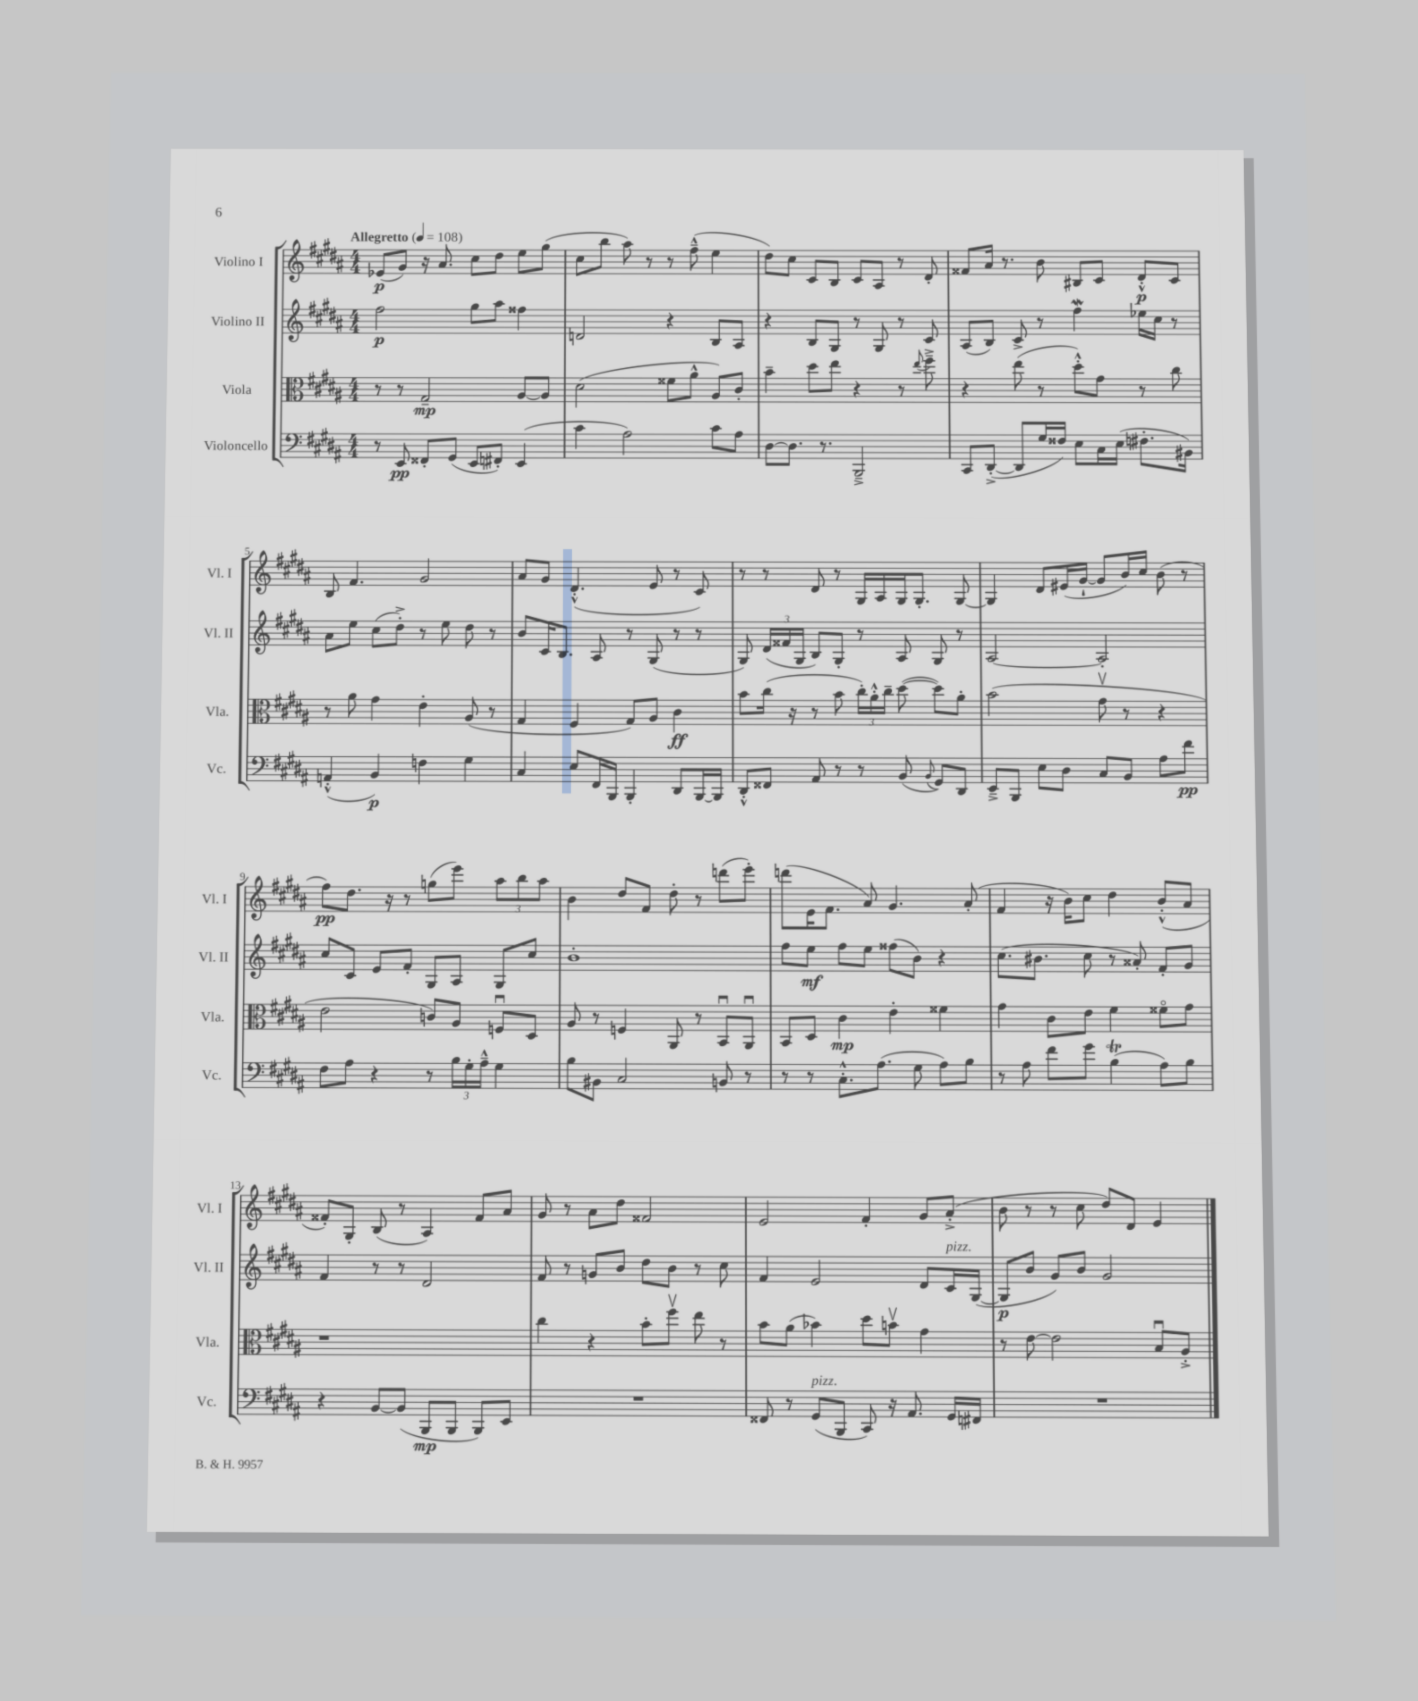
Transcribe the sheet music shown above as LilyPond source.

<<
\new StaffGroup <<
\new Staff = "s0" \with { instrumentName = "Violino I" shortInstrumentName = "Vl. I" } {
    \clef treble \key b \major \numericTimeSignature \time 4/4 \tempo "Allegretto" 4 = 108
    \autoBeamOff ees'8[\p( gis'8]) r16 ais'8. cis''8[ dis''8] e''8[ gis''8]( |
    cis''8[ b''8] ais''8) r8 r8 fis''8---^( e''4 |
    dis''8[) cis''8] cis'8[ b8] cis'8[ ais8] r8 dis'8-. |
    fisis'8[ ais'16] r8. b'8 bis8[ cis'8] dis'8[-.-^\p cis'8] |
    b8 fis'4. gis'2 |
    ais'8[ gis'8] dis'4.-.-^( e'8 r8 cis'8) |
    r8 r8 dis'8 r8 gis16[ ais16 gis16 gis8.]-. gis8~ |
    gis4 dis'8[ eis'16( gis'16]~-! gis'8[ b'16) cis''16] b'8( r8 |
    fis''8[\pp) dis''8.] r16 r8 g''8[( e'''8]) \tuplet 3/2 { ais''8[ b''8 ais''8] } |
    b'4 dis''8[ fis'8] dis''8-. r8 d'''8[( e'''8]-.) |
    d'''8[( e'16 fis'8.] ais'8) gis'4. ais'8-.( |
    fis'4 r16 b'16[) cis''8] dis''4 b'8[-.-^( ais'8] |
    fisis'8[-.) gis8]-. b8( r8 ais4) fisis'8[ ais'8] |
    gis'8 r8 ais'8[ dis''8] fisis'2 |
    e'2 fis'4-. gis'8[ ais'8]-.->( |
    b'8 r8 r8 cis''8 dis''8[) dis'8] e'4 \bar "|." |
}
\new Staff = "s1" \with { instrumentName = "Violino II" shortInstrumentName = "Vl. II" } {
    \clef treble \key b \major \numericTimeSignature \time 4/4
    \autoBeamOff fis''2\p gis''8[ ais''8] fisis''4 |
    d'2 r4 b8[ ais8] |
    r4 b8[ gis8] r8 gis8 r8 cis'8 |
    ais8[( b8]) cis'8-> r8 fis''4\mordent ees''16[ cis''16] r8 |
    ais'8[ e''8] cis''8[( dis''8]-.->) r8 e''8 dis''8 r8 |
    b'8[ cis'16 b8.] ais8 r8 gis8( r8 r8 |
    gis8) \tuplet 3/2 { dis'16[( fisis'16 gis16] } b8[) gis8]-. r8 ais8 gis8 r8 |
    ais2~ ais2-. |
    cis''8[ cis'8] e'8[ fis'8]-. gis8[ ais8] gis8[ cis''8] |
    b'1-. |
    fis''8[ e''8]\mf fis''8[ e''8] fisis''8[( b'8]) r4 |
    cis''8.[( bis'8.] cis''8 r8 aisis'8-.) fis'8[-. gis'8] |
    fis'4 r8 r8 dis'2 |
    fis'8 r8 g'8[ b'8] dis''8[ b'8] r8 cis''8 |
    fis'4 e'2 dis'8[ cis'16^\markup { \italic "pizz." } gis16]~( |
    gis8[\p b'8] gis'8[) b'8] gis'2 \bar "|." |
}
\new Staff = "s2" \with { instrumentName = "Viola" shortInstrumentName = "Vla." } {
    \clef alto \key b \major \numericTimeSignature \time 4/4
    \autoBeamOff r8 r8 gis2--\mp ais8[~ ais8] |
    dis'2( fisis'8[ ais'8]-^ ais8[) cis'8]-. |
    b'4-- dis''8[ e''8] r4 r8 \appoggiatura { e''8 } fis''8---> |
    r4 e''8( r8 dis''8[-.-^) gis'8] r8 cis''8 |
    r8 ais'8 gis'4 e'4-. ais8( r8 |
    gis4 fis4 gis8[) ais8] cis'4\ff |
    b'8[ cis''16]( r16 r8 b'8 \tuplet 3/2 { cis''16[-.) ais'16-.-^ cis''16]-- } dis''8~( dis''8[) ais'8]-. |
    b'2( gis'8\upbow r8 r4 |
    e'2 c'8[) ais8] f8[\downbow dis8] |
    ais8 r8 f4 ais,8 r8 b,8[\downbow ais,8]\downbow |
    b,8[ dis8] cis'4\mp e'4-. fisis'4 |
    gis'4 cis'8[ e'8] fis'4 fisis'8[\flageolet gis'8] |
    r1 |
    cis''4 r4 b'8[-. fis''8]\upbow e''8 r8 |
    b'8[ ais'8]( bes'4) dis''8[ b'8]\upbow gis'4 |
    r8 e'8~ e'2 b8[\downbow ais8]-.-> \bar "|." |
}
\new Staff = "s3" \with { instrumentName = "Violoncello" shortInstrumentName = "Vc." } {
    \clef bass \key b \major \numericTimeSignature \time 4/4
    \autoBeamOff r8 e,8\pp fisis,8[-. gis,8]( e,8[ fis,8]-.) e,4( |
    cis'4 ais2) cis'8[ ais8] |
    dis8[~ dis8.] r8. b,,2---> |
    cis,8[ dis,8]~-.->( dis,8[ gis16 fisis16]) e8[ cis16 e16]( fis8.[-. bis,16]) |
    a,4-.-^( b,4\p) f4 gis4 |
    cis4 e8[ fis,16 b,,16] b,,4-. dis,8[ b,,16~ b,,16] |
    dis,8[-.-^ fisis,8] ais,8 r8 r8 b,8( \appoggiatura { b,8 } gis,8[) dis,8] |
    e,8[---> b,,8] e8[ dis8] cis8[ b,8] ais8[ fis'8]\pp |
    fis8[ ais8] r4 r8 \tuplet 3/2 { b16[ gis16-. ais16]---^ } gis4 |
    b8[ bis,8] cis2 b,8 r8 |
    r8 r8 cis8.[-.-^ ais8.]( gis8 ais8[) b8] |
    r8 ais8 fis'8[ gis'8] b4\trill( ais8[) b8] |
    r4 b,8[~ b,8]( b,,8[\mp b,,8] b,,8[) e,8] |
    R1 |
    fisis,8 r8 gis,8[^\markup { \italic "pizz." }( b,,8] cis,8) r16 ais,8. gis,16[ fis,16] |
    R1 \bar "|." |
}
>>
>>
